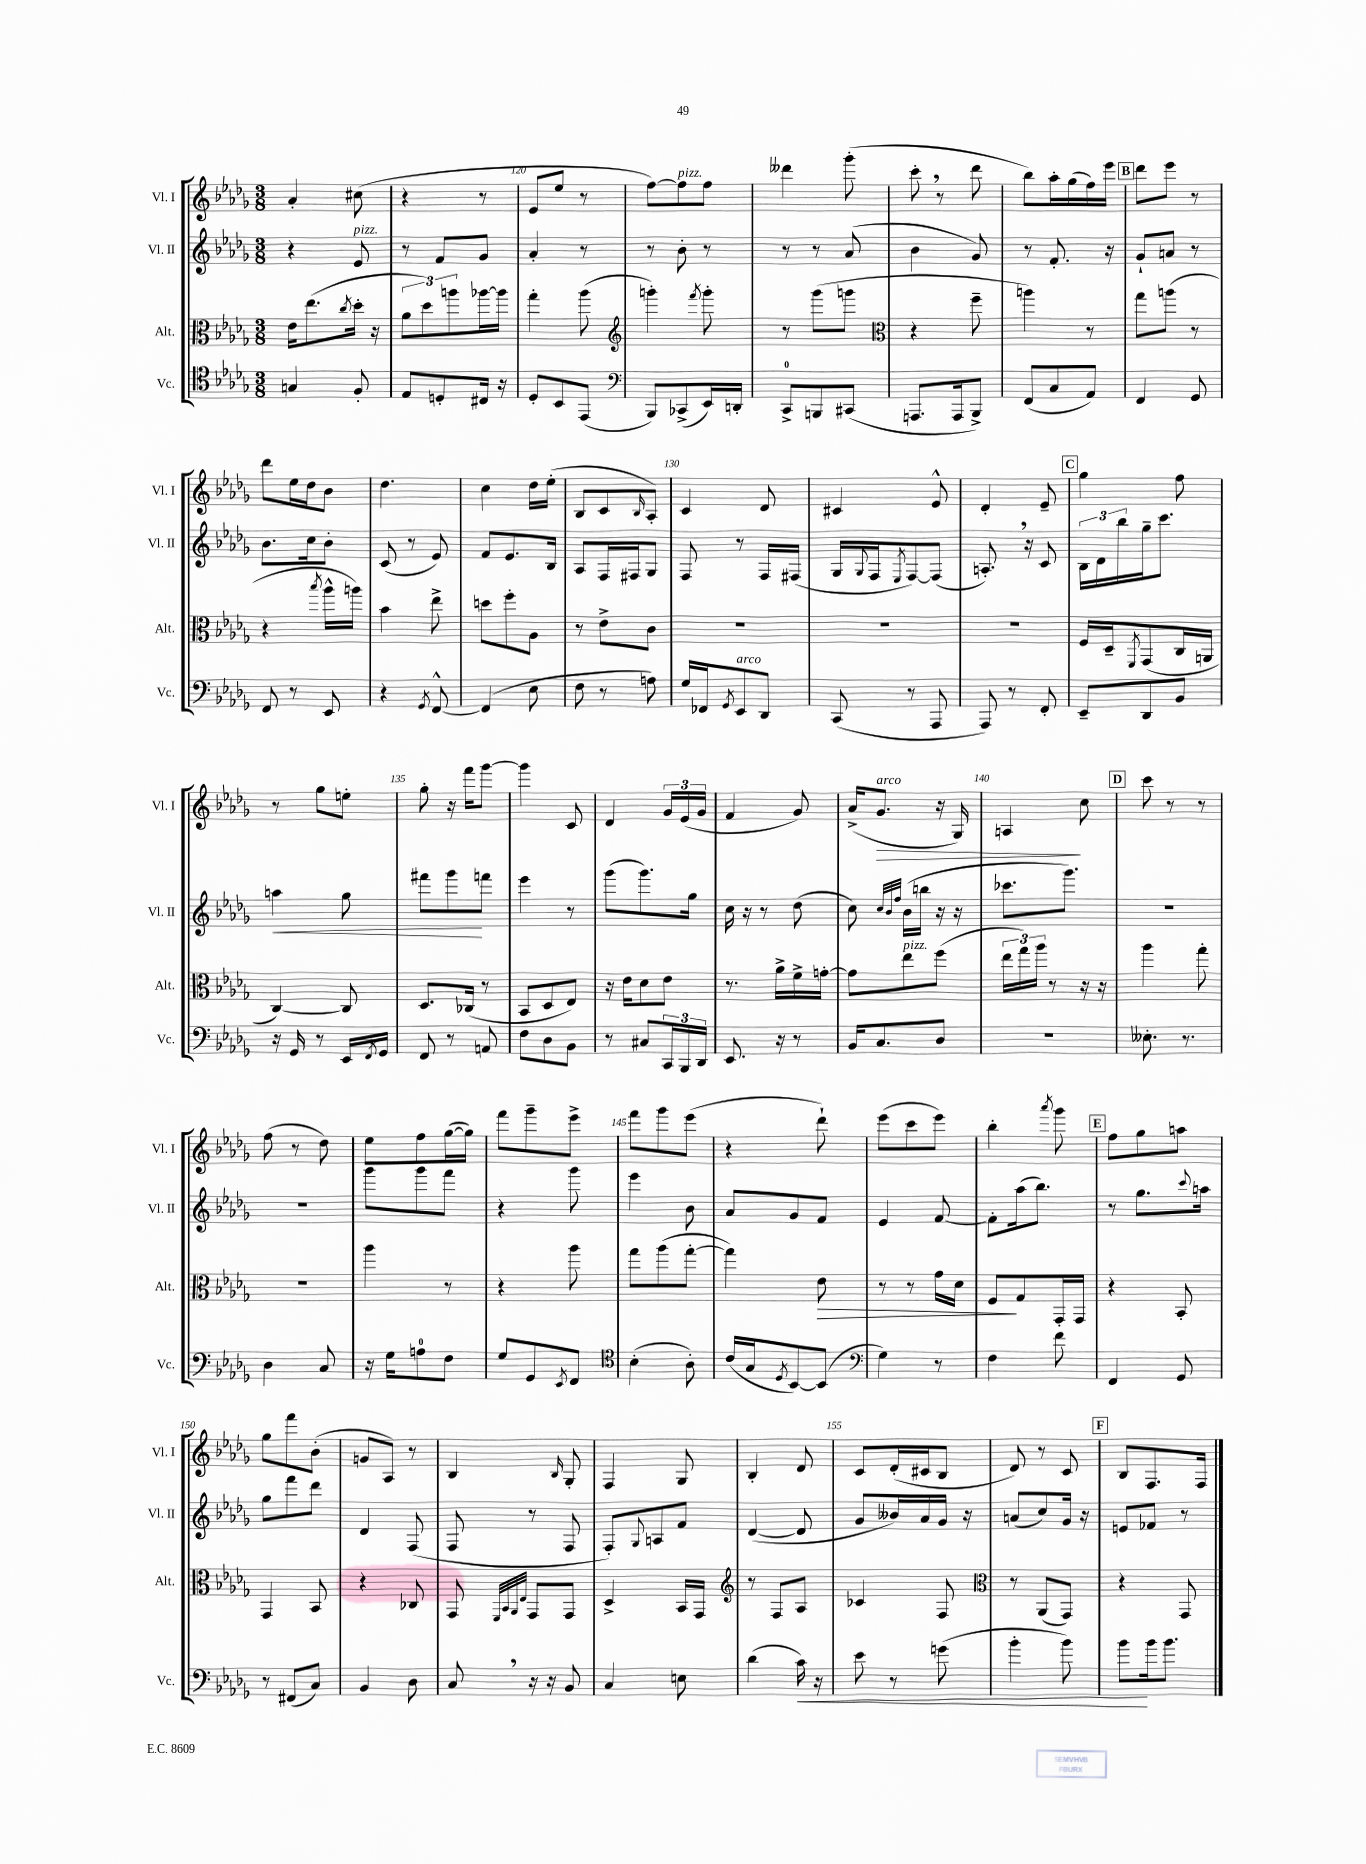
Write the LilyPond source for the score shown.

<<
\new StaffGroup <<
\new Staff = "s0" \with { instrumentName = "Vl. I" shortInstrumentName = "Vl. I" } {
    \clef treble \key des \major \numericTimeSignature \time 3/8
    aes'4-. cis''8( |
    r4 r8 |
    ees'8 ees''8 r8 |
    f''8~) f''8^\markup { \italic "pizz." } f''8 |
    deses'''4 ges'''8-.( |
    c'''8-. \breathe r8 des'''8 |
    bes''8) aes''16-. ges''16( f''16) ees'''16 |
    \mark \markup { \box "B" } des'''8 ees'''8 r8 |
    des'''8 ees''16 des''16 bes'8 |
    des''4. |
    c''4 des''16 ees''16-.( |
    bes8 c'8 \grace { bes16 } aes8-.) |
    c'4 des'8 |
    cis'4 ees'8-^ |
    des'4-. ees'8-- |
    \mark \markup { \box "C" } ges''4 f''8 |
    r8 ges''8 e''8-. |
    ges''8-. r16 f'''16 ges'''8~ |
    ges'''4 c'8 |
    des'4 \tuplet 3/2 { ges'16 ees'16( ges'16 } |
    f'4 ges'8) |
    aes'16->( ges'8.\>^\markup { \italic "arco" } r16 ges16) |
    a4\! c''8 |
    \mark \markup { \box "D" } c'''8 r8 r8 |
    f''8( r8 des''8) |
    ees''8 f''8 ges''16~( ges''16) |
    f'''8 ges'''8-- ees'''8-> |
    f'''8 ges'''8 ees'''8( |
    r4 des'''8-!) |
    ees'''8( c'''8 ees'''8) |
    bes''4-. \acciaccatura { aes'''8 } ges'''8 |
    \mark \markup { \box "E" } f''8 ges''8 a''8 |
    ges''8 f'''8 bes'8-.( |
    g'8 aes8) r8 |
    bes4 \grace { bes16 } ges8-. |
    f4 ges8 |
    bes4-. des'8 |
    c'8 des'16-.( cis'16 bes8 |
    des'8) r8 c'8 |
    \mark \markup { \box "F" } bes8 f8. f16 \bar "|." |
}
\new Staff = "s1" \with { instrumentName = "Vl. II" shortInstrumentName = "Vl. II" } {
    \clef treble \key des \major \numericTimeSignature \time 3/8
    r4 ees'8^\markup { \italic "pizz." } |
    r8 f'8 ges'8 |
    aes'4-. r8 |
    r8 bes'8-. r8 |
    r8 r8 aes'8( |
    bes'4 ges'8) |
    r8 f'8.-. r16 |
    \mark \markup { \box "B" } ges'8-! a'8 r8 |
    bes'8. c''16 bes'8-. |
    c'8( r8 ees'8) |
    f'8 ees'8. bes16 |
    aes8 f16 fis16 ges8 |
    f8 r8 f16 fis16( |
    ges16 \appoggiatura { ges8 } f16 \acciaccatura { ees8 } f8~) f8( |
    a8.-.) \breathe r16 c'8 |
    \mark \markup { \box "C" } \tuplet 3/2 { bes16 des'16 bes''16 } ges''16-- c'''8. |
    a''4\< ges''8 |
    fis'''8 ges'''8\! f'''8 |
    ees'''4 r8 |
    ges'''8( ges'''8.) ges''16 |
    c''16 r16 r8 des''8( |
    c''8) \grace { c''32 bes'32 f''32 } bes'16( b''16 r16 r16 |
    ces'''8. ges'''8.) |
    \mark \markup { \box "D" } R4. |
    R4. |
    ges'''8 ges'''8 f'''8 |
    r4 ges'''8 |
    ees'''4 bes'8 |
    aes'8 ges'8 f'8 |
    ees'4 f'8~ |
    f'8-. aes''16( bes''8.) |
    \mark \markup { \box "E" } r8 ges''8. \appoggiatura { c'''8 } a''16 |
    ges''8 f'''8 des'''8 |
    des'4 f8( |
    f8 r8 f8 |
    f8-.) \appoggiatura { ges8 } a8 f'8 |
    des'4~( des'8 |
    ges'8 beses'16) aes'16 ges'16 r16 |
    a'8( c''8) ges'16 r16 |
    \mark \markup { \box "F" } e'8 fes'8 r8 \bar "|." |
}
\new Staff = "s2" \with { instrumentName = "Alt." shortInstrumentName = "Alt." } {
    \clef alto \key des \major \numericTimeSignature \time 3/8
    ees'16 ees''8.( \acciaccatura { c''8 } des''16-. r16 |
    \tuplet 3/2 { aes'8 des''8) a''8 } aes''16~ aes''16 |
    ges''4-. aes''8( |
    \clef treble g'''4-.) \acciaccatura { f'''8 } g'''8-. |
    r8 ges'''8( g'''8 |
    \clef alto r4 f''8-- |
    a''4) r8 |
    \mark \markup { \box "B" } ges''8 a''8( r8 |
    r4 \acciaccatura { bes''8 } aes''16-^ a''16) |
    bes'4 ees''8-> |
    d''8 f''8-. aes8 |
    r8 ees'8-> c'8 |
    R4. |
    R4. |
    R4. |
    \mark \markup { \box "C" } f16 des16-- \acciaccatura { f,8 } ges,8( c16 a,16 |
    c4~) c8 |
    des8. ces16( r8 |
    bes,8 des8 ees8) |
    r16 ees'16 des'8 ees'8 |
    r8. aes'16-> f'16-> g'16~-. |
    g'8 ees''8^\markup { \italic "pizz." } f''8( |
    \tuplet 3/2 { ees''16 ges''16) aes''16 } r8 r16 r16 |
    \mark \markup { \box "D" } aes''4 ges''8-. |
    R4. |
    aes''4 r8 |
    r4 aes''8 |
    ges''8 aes''8( ges''8~-. |
    ges''4) ees'8\> |
    r8 r8 ges'16 des'16 |
    f8\! ges8 ges,16-. ges,16 |
    \mark \markup { \box "E" } r4 bes,8-. |
    ges,4 bes,8 |
    r4 ces8 |
    ges,8 \grace { f,32 bes,32 aes,32 ees32 } ges,8 ges,8 |
    des4-> bes,16 ges,16 |
    \clef treble r8 f8 aes8 |
    ces'4 f8 |
    \clef alto r8 aes,8( ges,8) |
    \mark \markup { \box "F" } r4 ges,8 \bar "|." |
}
\new Staff = "s3" \with { instrumentName = "Vc." shortInstrumentName = "Vc." } {
    \clef tenor \key des \major \numericTimeSignature \time 3/8
    g4 f8-. |
    ees8 d8-. cis16 r16 |
    des8-. bes,8 ees,8( |
    \clef bass bes,,8) ces,8->( ees,16) d,16-. |
    c,8-0-> b,,8 cis,8( |
    a,,8. a,,16 bes,,8->) |
    f,8( c8 aes,8) |
    \mark \markup { \box "B" } f,4 ges,8 |
    f,8 r8 ees,8 |
    r4 \acciaccatura { ges,8 } f,8~-^ |
    f,4( ees8 |
    f8 r8 a8) |
    ges16 fes,16 \acciaccatura { ges,8 } ees,8^\markup { \italic "arco" } des,8 |
    c,8( r8 aes,,8 |
    aes,,8) r8 f,8-. |
    \mark \markup { \box "C" } ees,8-- des,8 bes,8 |
    r16 ges,16 r8 ees,16 \acciaccatura { f,8 } ges,16 |
    f,8 r8 a,8 |
    f8 des8 bes,8 |
    r8 cis8 \tuplet 3/2 { c,16 bes,,16 des,16 } |
    ees,8. r16 r8 |
    bes,16 c8. des8 |
    R4. |
    \mark \markup { \box "D" } eeses8.-. r8. |
    des4 c8 |
    r16 ges16 a8-0 f8 |
    ges8 ges,8 \acciaccatura { ees,8 } f,8 |
    \clef tenor bes4-.( aes8-.) |
    c'16( ges16 \acciaccatura { des8 } bes,8~) bes,8( |
    \clef bass ges4) r8 |
    f4 f'8 |
    \mark \markup { \box "E" } f,4 ges,8 |
    r8 fis,8( c8) |
    bes,4 des8 |
    c8 \breathe r16 r16 bes,8 |
    c4 e8 |
    des'4( c'16\<) r16 |
    ees'8 r8 g'8( |
    bes'4-. bes'8) |
    \mark \markup { \box "F" } bes'8\! bes'16 bes'8. \bar "|." |
}
>>
>>
\layout { \context { \Score currentBarNumber = #118 \override BarNumber.break-visibility = ##(#f #t #t) barNumberVisibility = #(every-nth-bar-number-visible 5) } }
